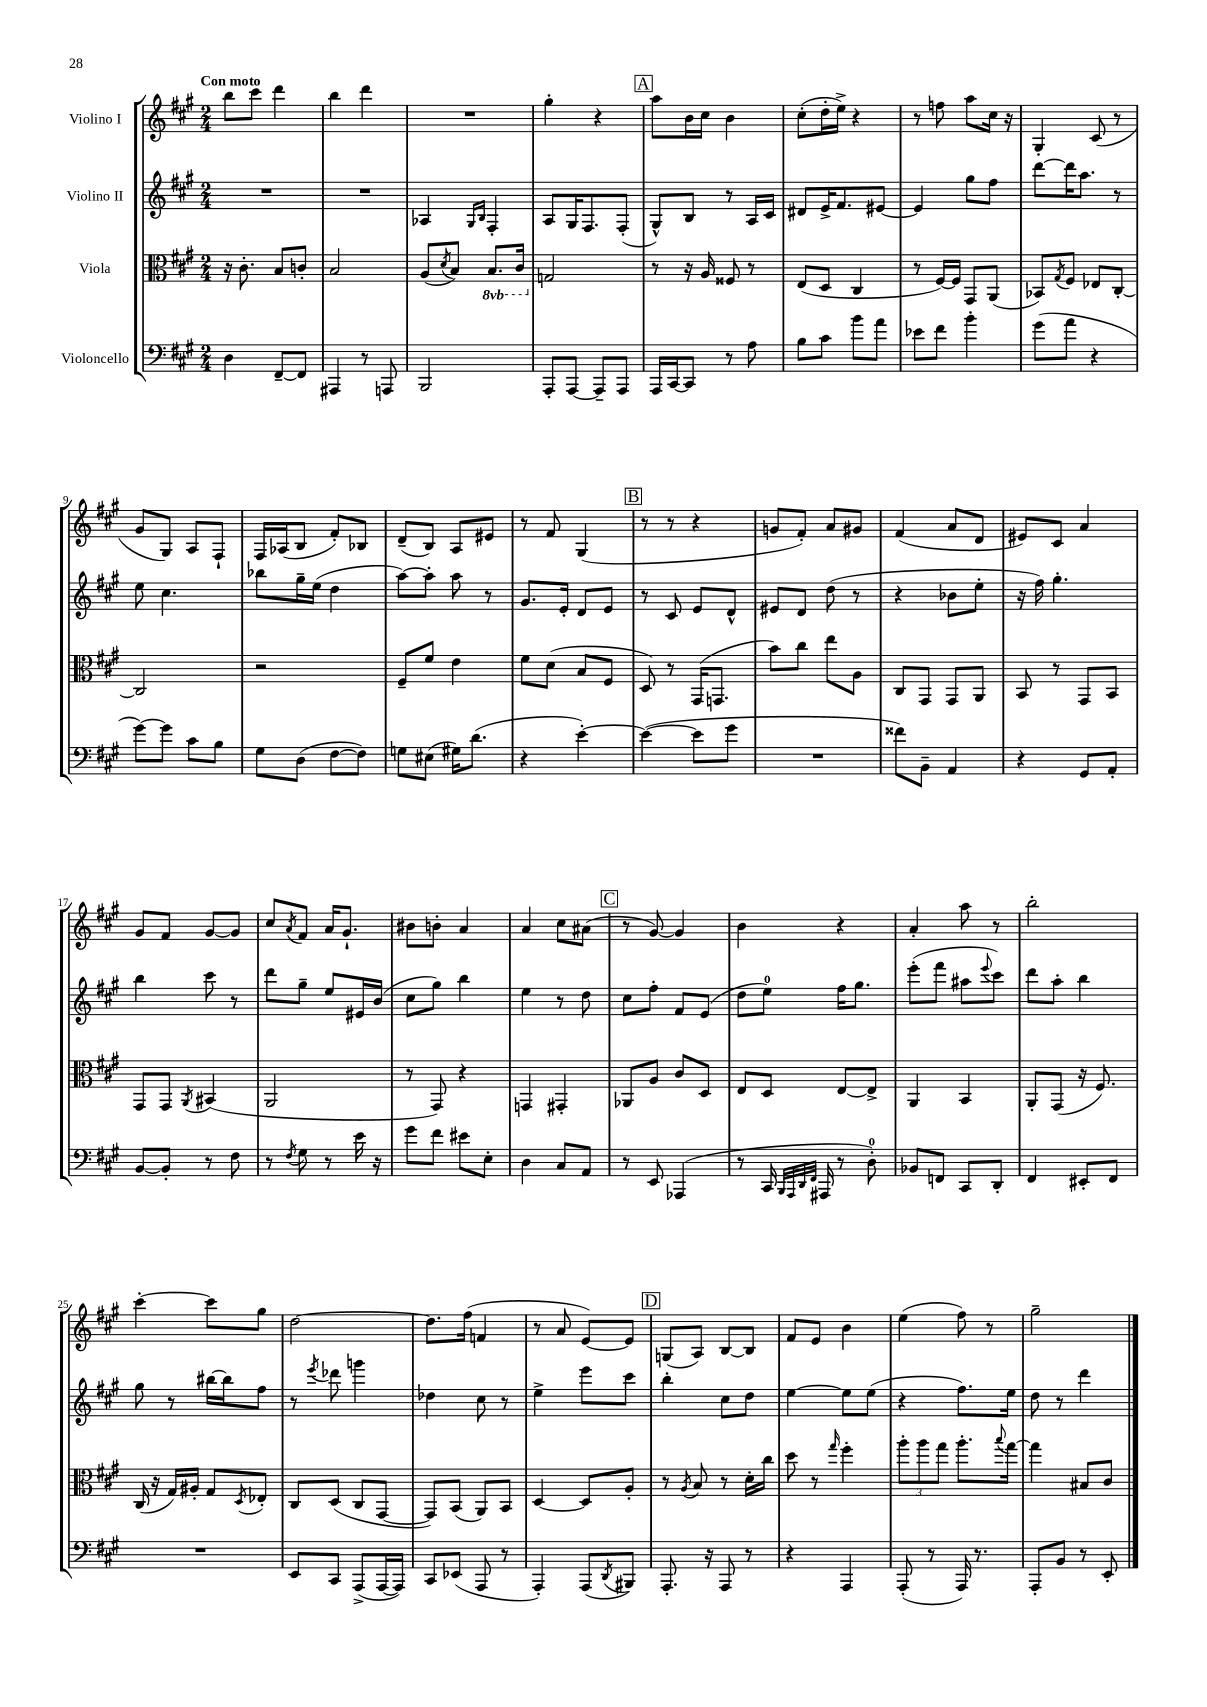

**kern	**kern	**kern	**kern
*staff4	*staff3	*staff2	*staff1
*clefF4	*clefC3	*clefG2	*clefG2
*k[f#c#g#]	*k[f#c#g#]	*k[f#c#g#]	*k[f#c#g#]
*M2/4	*M2/4	*M2/4	*M2/4
4D\	16r	2r	8bb\L
.	8.c#'\	.	.
.	.	.	8ccc#\J
[8FF#~/L	8B/L	.	4ddd\
8FF#/]J	8c'/J	.	.
=	=	=	=
4AAA#/	2B/	2r	4bb\
8r	.	.	4ddd\
8AAA/	.	.	.
=	=	=	=
2BBB/	(8A/L	4A-/	2r
.	8qd/	.	.
.	8B/J)	.	.
.	.	16qqG#/LL	.
.	.	16qqB/JJ	.
.	8.BB/L	4F#'/	.
.	16C#/Jk	.	.
=	=	=	=
8AAA'/L	2G/	8A/L	4gg#'\
[8AAA/J	.	16G#/K	.
.	.	8.F#/	.
8AAA~/]L	.	.	4r
8AAA/J	.	(8F#'/J	.
=	=	=	=
16AAA/LL	8r	8G#^^/L)	8aa\L
[16CC#/J	.	.	.
8CC#/]J	16r	8B/J	16b\L
.	16A/	.	16cc#\JJ
8r	8F##/	8r	4b\
8A\	8r	16A/LL	.
.	.	16c#/JJ	.
=	=	=	=
8B\L	(8E/L	8d#/L	(8cc#'\L
8c#\J	8D/J	16e^/K	16dd'\L
.	.	8.f#/	16ee^\JJ)
8b\L	4C#/	.	4r
8a\J	.	[8e#/J	.
=	=	=	=
8e-\L	8r	4e#/]	8r
8f#\J	[16F#/LL)	.	8ff\
.	16F#/]JJ	.	.
4b'\	8GG#/L	8gg#\L	8aa\L
.	(8AA/J	8ff#\J	16cc#\Jk
.	.	.	16r
=	=	=	=
(8g#\L	8BB-/L)	[8ddd\L	4G#'/
.	8qG#/	.	.
8a\J	8F#/J	16ddd\]K	.
.	.	8.aa\J	.
4r	8E-/L	.	(8c#/
.	[8C#'/J	8r	8r
=	=	=	=
[8g#\L)	2C#/]	8ee\	8g#/L
8g#\]J	.	4.cc#\	8G#/J)
8c#\L	.	.	8A/L
8B\J	.	.	8F#`/J
=	=	=	=
8G#\L	2r	8bb-\L	16F#/LL
.	.	.	(16A-/J
(8D\J	.	16gg#~\L	8B/J
.	.	(16ee\JJ	.
[8F#\L	.	4dd\	8f#'/L)
8F#\]J)	.	.	8B-/J
=	=	=	=
8G\L	8F#~/L	[8aa\L)	(8d~/L
(8E#\J	8f#/J	8aa'\]J	8B/J)
16G#\LK)	4e\	8aa\	8A/L
(8.d\J	.	.	.
.	.	8r	8e#/J
=	=	=	=
4r	8f#\L	8.g#/L	8r
.	(8d\J	.	8f#/
.	.	16e'/Jk	.
[4e'\)	8B/L	8d/L	(4G#/
.	8F#/J	8e/J	.
=	=	=	=
(4e\_	8D/)	8r	8r
.	8r	8c#/	8r
8e\]L	(16GG#/LK	8e/L	4r
.	8.GG/J	.	.
8g#\J	.	8d^^/J	.
=	=	=	=
2r	8b\L)	8e#/L	8g/L
.	8cc#\J	8d/J	8f#'/J)
.	8ee\L	(8dd\	8a/L
.	8A\J	8r	8g#/J
=	=	=	=
8f##\L)	8C#/L	4r	(4f#/
8BB~\J	8GG#/J	.	.
4AA/	8GG#/L	8b-\L	8a/L
.	8AA/J	8ee'\J	8d/J
=	=	=	=
4r	8BB/	16r	8e#/L)
.	.	16ff#\)	.
.	8r	4.gg#'\	8c#/J
8GG#/L	8GG#/L	.	4a/
8AA'/J	8BB/J	.	.
=	=	=	=
[8BB/L	8GG#/L	4bb\	8g#/L
8BB'/]J	8GG#/J	.	8f#/J
.	8qAA/	.	.
8r	(4BB#/	8ccc#\	[8g#/L
8F#\	.	8r	8g#/]J
=	=	=	=
8r	2AA/	8ddd\L	8cc#/L
8qF#/	.	.	8qa/
8G#\	.	8gg#~\J	8f#/J
8r	.	8ee/L	16a/LK
.	.	.	8.g#`/J
16e\	.	16e#/L	.
16r	.	(16b/JJ	.
=	=	=	=
8g#\L	8r	8cc#\L	8b#\L
8f#\J	8GG#/)	8gg#\J)	8b'\J
8e#\L	4r	4bb\	4a/
8E'\J	.	.	.
=	=	=	=
4D\	4GG/	4ee\	4a/
8C#/L	4GG#'/	8r	8cc#\L
8AA/J	.	8dd\	(8a#\J
=	=	=	=
8r	8AA-/L	8cc#\L	8r
8EE/	8A/J	8ff#'\J	[8g#/)
(4AAA-/	8c#/L	8f#/L	4g#/]
.	8D/J	(8e/J	.
=	=	=	=
8r	8E/L	8dd\L	4b\
16CC#/	8D/J	8ee\J)	.
32qqBBB/LLL	.	.	.
32qqAAA/	.	.	.
32qqDD/	.	.	.
32qqFF#/JJJ	.	.	.
16AAA#/	.	.	.
8r	[8E/L	16ff#\LK	4r
.	.	8.gg#\J	.
8D'\)	8E^/]J	.	.
=	=	=	=
8BB-/L	4AA/	(8eee'\L	4a'/
8FF/J	.	8fff#\J	.
8CC#/L	4BB/	8aa#\L	8aa\
.	.	8qqeee/	.
8DD'/J	.	8ccc#\J)	8r
=	=	=	=
4FF#/	8AA'/L	8ddd\L	2bb'\
.	(8GG#/J	8aa'\J	.
8EE#'/L	16r	4bb\	.
.	8.F#/)	.	.
8FF#/J	.	.	.
=	=	=	=
2r	(16C#/	8gg#\	[4ccc#'\
.	16r	.	.
.	16G#/LL)	8r	.
.	16A#'/JJ	.	.
.	8G#/L	[16bb#\LL	8ccc#\]L
.	.	16bb#\]J	.
.	8qD/	.	.
.	8E-'/J	8ff#\J	8gg#\J
=	=	=	=
8EE/L	8C#/L	8r	[2dd\
.	.	8qeee/	.
8CC#/J	(8D/J	8ddd-\	.
(8AAA^/L	8C#/L	4ggg\	.
[16AAA/L	[8GG#/J	.	.
16AAA/]JJ)	.	.	.
=	=	=	=
8CC#/L	8GG#/]L)	4dd-\	8.dd\]L
(8EE-/J	(8BB/J	.	.
.	.	.	(16ff#\Jk
8AAA/	8AA/L)	8cc#\	4f/
8r	8BB/J	8r	.
=	=	=	=
4AAA'/)	[4D/	4ee^\	8r
.	.	.	8a/
(8AAA/L	8D/]L	8eee\L	[8e/L)
8qDD/	.	.	.
8BBB#/J)	8A'/J	8ccc#\J	8e/]J
=	=	=	=
8.AAA'/	8r	4bb'\	(8G/L
.	8qA/	.	.
.	8B/	.	8A/J)
16r	.	.	.
8AAA/	8r	8cc#\L	[8B/L
8r	16d'\LL	8dd\J	8B/]J
.	16cc#\JJ	.	.
=	=	=	=
4r	8dd\	[4ee\	8f#/L
.	8r	.	8e/J
.	16qqgg#/	.	.
4AAA/	4ff#'\	8ee\]L	4b\
.	.	(8ee\J	.
=	=	=	=
(8AAA'/	12aa'\L	4r	(4ee\
.	12aa\	.	.
8r	.	.	.
.	12gg#\J	.	.
16AAA/)	8.aa'\L	8.ff#\L)	8ff#\)
8.r	.	.	.
.	.	.	8r
.	8qqbb/	.	.
.	[16gg#\Jk	16ee\Jk	.
=	=	=	=
8AAA'/L	4gg#\]	8dd\	2gg#~\
8BB/J	.	8r	.
8r	8B#/L	4ddd\	.
8EE'/	8c#/J	.	.
==	==	==	==
*-	*-	*-	*-
